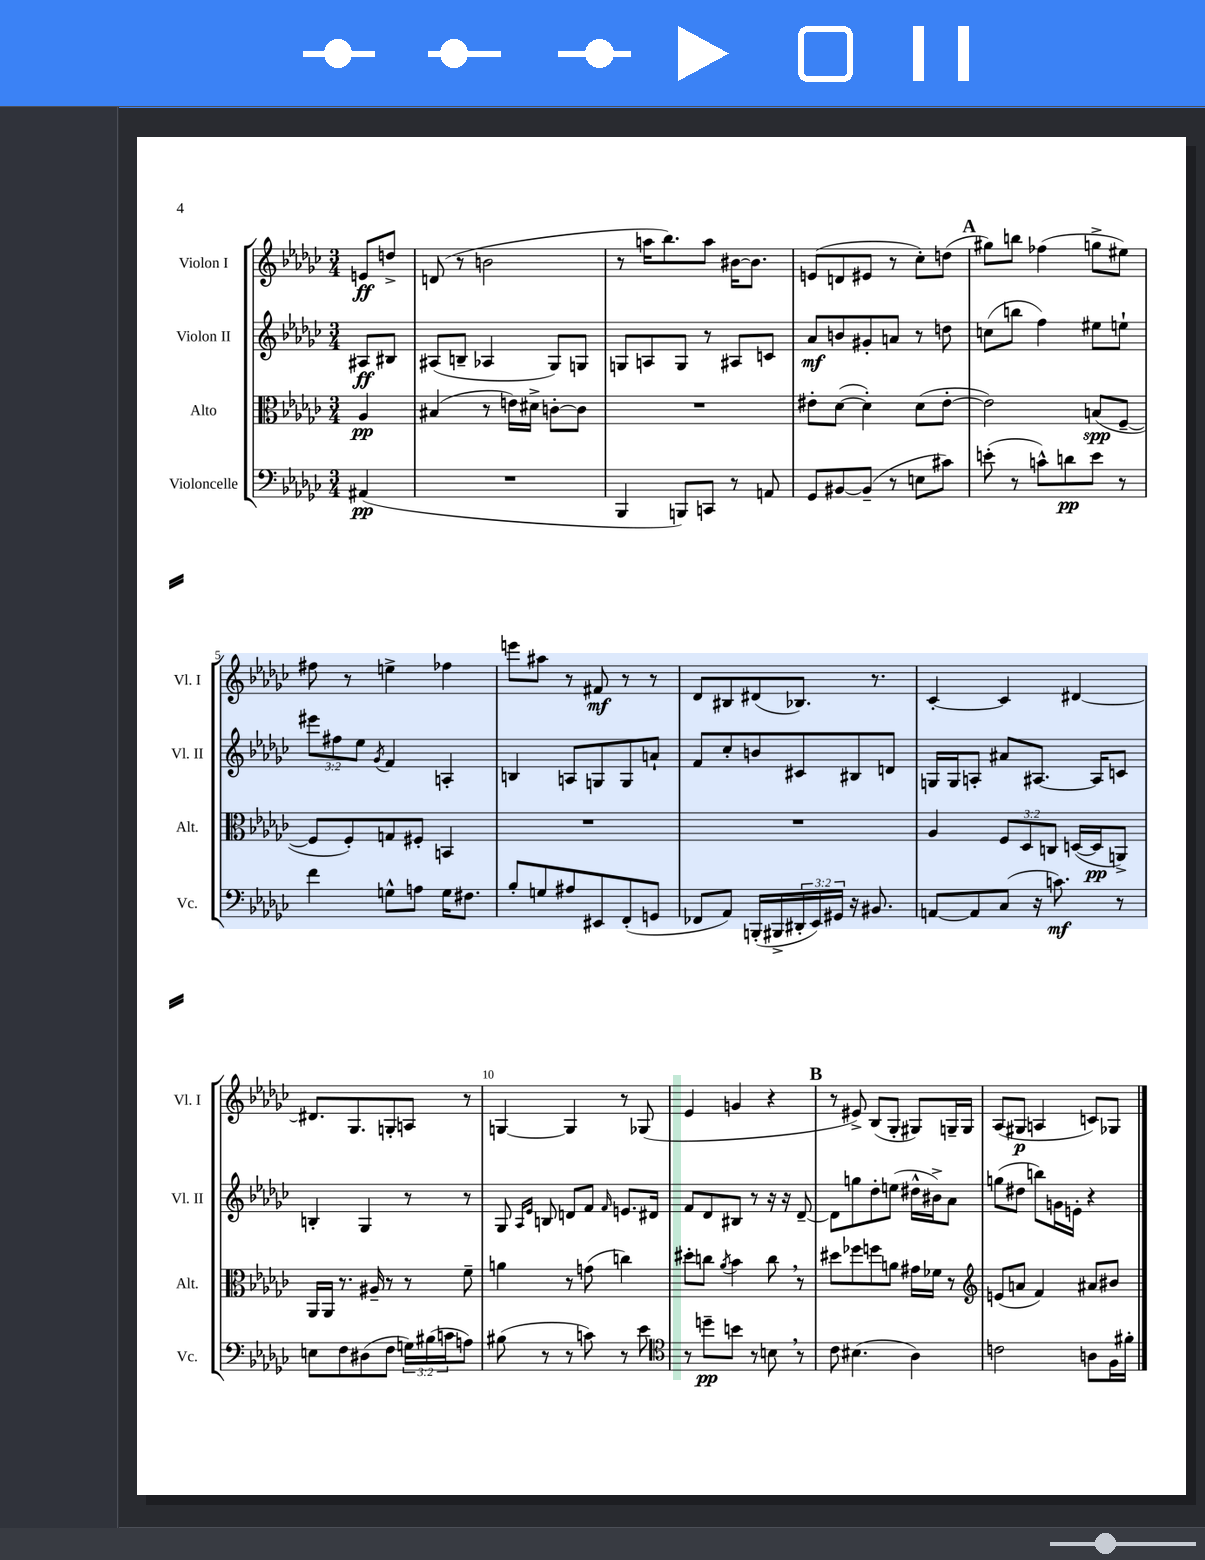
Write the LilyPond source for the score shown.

<<
\new StaffGroup <<
\new Staff = "s0" \with { instrumentName = "Violon I" shortInstrumentName = "Vl. I" } {
    \clef treble \key ges \major \numericTimeSignature \time 3/4 \partial 4
    e'8\ff d''8-> |
    d'8( r8 b'2 |
    r8 a''16 bes''8.) a''8 bis'16~ bis'8. |
    e'8( d'8 eis'8 r8 ces''8-.) d''8( |
    \mark \markup { \bold "A" } gis''8) b''8 fes''4( g''8-> eis''8) |
    fis''8 r8 e''4-> fes''4 |
    e'''8 ais''8 r8 fis'8\mf r8 r8 |
    des'8 bis8 dis'8( bes8.) r8. |
    ces'4~-. ces'4 dis'4~ |
    dis'8. ges8. g8-. a8 r8 |
    g4~ g4 r8 ges8( |
    ees'4 g'4 r4 |
    \mark \markup { \bold "B" } r8 eis'8->) bes8( ges8-. gis8) g16-- g16 |
    aes8( gis8\p a4 c'8) ges8 \bar "|." |
}
\new Staff = "s1" \with { instrumentName = "Violon II" shortInstrumentName = "Vl. II" } {
    \clef treble \key ges \major \numericTimeSignature \time 3/4 \override Staff.TupletNumber.text = #tuplet-number::calc-fraction-text \partial 4
    ais8\ff bis8 |
    ais8( b8-- aes4 ges8) g8 |
    g8 a8 g8 r8 ais8 c'8 |
    aes'8\mf b'8 gis'8-. a'8 r8 d''8 |
    \mark \markup { \bold "A" } c''8( b''8 f''4) eis''8 e''8-! |
    \tuplet 3/2 { eis'''8 fis''8 ees''8 } \acciaccatura { ges'8 } f'4 a4-. |
    b4 a8 g8 g8 a'8-! |
    f'8 ces''8-. b'8 cis'8 bis8 d'8 |
    g16 g16 a8-. ais'8 ais8.~ ais16 c'8 |
    b4-. ges4 r8 r8 |
    ges8 \grace { aes16 ees'16 } b8 d'8 f'8 \grace { f'16 } e'8. dis'16 |
    f'8 des'8 bis8 r8 r16 r16 des'8~-- |
    \mark \markup { \bold "B" } des'8 g''8 des''8-. e''8( dis''16-^ bis'16->) aes'8 |
    g''8( dis''8 b''8) g'16 e'16-. r4 \bar "|." |
}
\new Staff = "s2" \with { instrumentName = "Alto" shortInstrumentName = "Alt." } {
    \clef alto \key ges \major \numericTimeSignature \time 3/4 \override Staff.TupletNumber.text = #tuplet-number::calc-fraction-text \partial 4
    aes4\pp |
    bis4( r8 e'16) dis'16-> c'8~-. c'8 |
    R2. |
    eis'8-. des'8~( des'4-.) des'8( eis'8~-. |
    \mark \markup { \bold "A" } eis'2) b8\spp( f8~-- |
    f8 f8-.) g8 fis8-. b,4 |
    R2. |
    R2. |
    aes4 \tuplet 3/2 { f8 des8 c8 } d16~( d16\pp a,8->) |
    aes,16 aes,16 r8. ais16-- r8 r8 f'8-- |
    a'4 r8 g'8( c''4) |
    dis''8-. c''8 \acciaccatura { aes'8 } bes'4 c''8 \breathe r8 |
    \mark \markup { \bold "B" } dis''8 fes''8 f''8 a'8 gis'16 fes'16 r8 |
    \clef treble e'8( a'8 f'4) ais'8 bis'8 \bar "|." |
}
\new Staff = "s3" \with { instrumentName = "Violoncelle" shortInstrumentName = "Vc." } {
    \clef bass \key ges \major \numericTimeSignature \time 3/4 \override Staff.TupletNumber.text = #tuplet-number::calc-fraction-text \partial 4
    ais,4\pp( |
    R2. |
    bes,,4 b,,8) c,8 r8 a,8 |
    ges,8 bis,8~ bis,8--( r8 e8 cis'8) |
    \mark \markup { \bold "A" } e'8-.( r8 c'8-^) d'8\pp e'8 r8 |
    f'4 g8-^ a8 g16 fis8. |
    bes8-. g8 ais8 eis,8 f,8-.( g,8 |
    fes,8 aes,8) b,,16-.( bis,,16-> \tuplet 3/2 { dis,16-. ees,16) gis,16 } r16 bis,8. |
    a,8~ a,8 ces8( r16 c'8.\mf) r8 |
    e8 f8 dis8( f8 \tuplet 3/2 { g16) bis16( c'16 } a8) |
    bis8( r8 r8 c'8) r8 ees'8 |
    \clef tenor r8 d''8--\pp b'8 r8 b8 \breathe r8 |
    \mark \markup { \bold "B" } ces'8 bis4.( aes4) |
    c'2 a8 f16 fis'16-. \bar "|." |
}
>>
>>
\layout { \context { \Score \override BarNumber.break-visibility = ##(#f #t #t) barNumberVisibility = #(every-nth-bar-number-visible 5) } }
